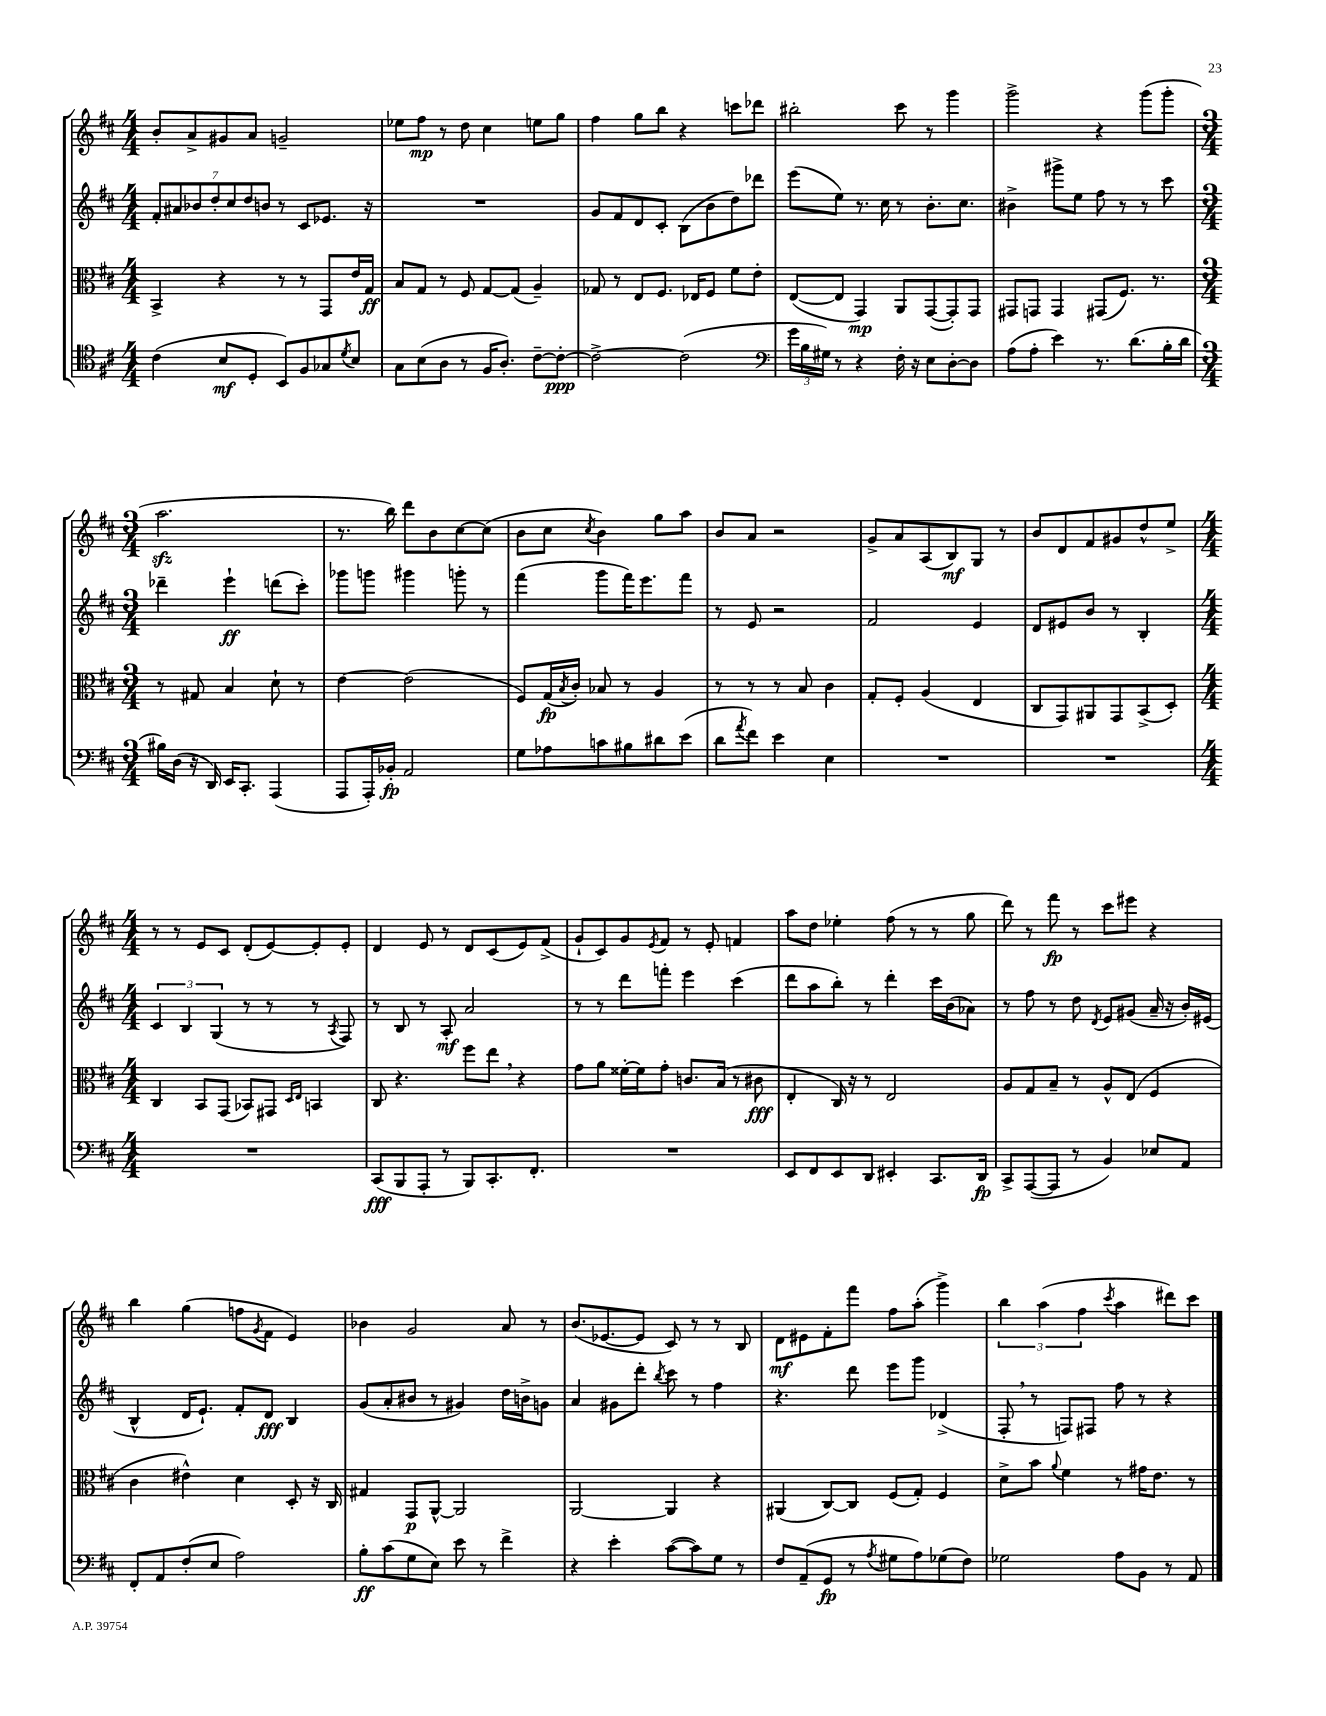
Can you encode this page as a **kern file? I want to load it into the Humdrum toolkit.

**kern	**dynam	**kern	**dynam	**kern	**dynam	**kern	**dynam
*part4	*part4	*part3	*part3	*part2	*part2	*part1	*part1
*staff4	*staff4	*staff3	*staff3	*staff2	*staff2	*staff1	*staff1
*clefC4	*	*clefC3	*	*clefG2	*	*clefG2	*
*k[f#c#]	*	*k[f#c#]	*	*k[f#c#]	*	*k[f#c#]	*
*M4/4	*	*M4/4	*	*M4/4	*	*M4/4	*
=131	=131	=131	=131	=131	=131	=131	=131
(4c#\	.	4BB^/	.	14f#'/L	.	8b'/L	.
.	.	.	.	14a#X/	.	.	.
.	.	.	.	.	.	8a^/	.
.	.	.	.	14b-X/	.	.	.
.	.	.	.	14dd'/	.	.	.
8B/L	mf	4r	.	.	.	8g#X/	.
.	.	.	.	14cc#/	.	.	.
.	.	.	.	14dd/	.	.	.
8D'/J	.	.	.	.	.	8a/J	.
.	.	.	.	14bn/J	.	.	.
8BB/L)	.	8r	.	8r	.	2gn~/	.
8F#/	.	8r	.	8c#/L	.	.	.
8G-X/	.	8GG/L	.	8.e-X/J	.	.	.
8qd/	.	.	.	.	.	.	.
8B/J	.	16e/L	.	.	.	.	.
.	.	16G/JJ	ff	16r	.	.	.
=132	=132	=132	=132	=132	=132	=132	=132
8G\L	.	8B/L	.	1r	.	8ee-X\L	.
(8B\	.	8G/J	.	.	.	8ff#\J	mp
8A\J	.	8r	.	.	.	8r	.
8r	.	8F#/	.	.	.	8dd\	.
16F#/KL	.	[8G/L	.	.	.	4cc#\	.
8.A'/J)	.	.	.	.	.	.	.
.	.	(8G/J]	.	.	.	.	.
[8c#~\L	.	4A~/)	.	.	.	8een\L	.
8c#'\J_	ppp	.	.	.	.	8gg\J	.
=133	=133	=133	=133	=133	=133	=133	=133
2c#^\_	.	8G-X/	.	8g/L	.	4ff#\	.
.	.	8r	.	8f#/	.	.	.
.	.	8E/L	.	8d/	.	8gg\L	.
.	.	8.F#/J	.	8c#'/J	.	8bb\J	.
(2c#\]	.	.	.	(8B\L	.	4r	.
.	.	16E-X/KL	.	.	.	.	.
.	.	8F#/J	.	8b\	.	.	.
.	.	8f#\L	.	8dd\)	.	8cccn\L	.
.	.	8e'\J	.	8ddd-X\J	.	8ddd-X\J	.
=134	=134	=134	=134	=134	=134	=134	=134
*clefF4	*	*	*	*	*	*	*
24g\LL	.	([8E/L	.	(8eee\L	.	2bb#X'\	.
24B\	.	.	.	.	.	.	.
24G#X\JJ)	.	.	.	.	.	.	.
8r	.	8E/J]	.	8ee\J)	.	.	.
4r	.	4GG/)	mp	8.r	.	.	.
.	.	.	.	16cc#\	.	.	.
16F#'\	.	8AA/L	.	8r	.	8ccc#\	.
16r	.	.	.	.	.	.	.
8E\L	.	([8GG/	.	8.b'\L	.	8r	.
[8D'\	.	8GG'/])	.	.	.	4ggg\	.
.	.	.	.	8.cc#\J	.	.	.
8D\J]	.	8GG/J	.	.	.	.	.
=135	=135	=135	=135	=135	=135	=135	=135
(8A\L	.	8GG#X/L	.	4b#X^\	.	2ggg^\	.
8A'\J	.	8GGn/J	.	.	.	.	.
4e\)	.	4GG/	.	8ggg#X^\L	.	.	.
.	.	.	.	8ee\J	.	.	.
8.r	.	(8GG#X/L	.	8ff#\	.	4r	.
.	.	8.F#/J)	.	8r	.	.	.
(8.d\L	.	.	.	.	.	.	.
.	.	.	.	8r	.	(8ggg\L	.
.	.	8.r	.	.	.	.	.
16B'\L	.	.	.	8ccc#\	.	8ggg'\J	.
16d\JJ	.	.	.	.	.	.	.
!!LO:LB:g=z
=136	=136	=136	=136	=136	=136	=136	=136
*M3/4	*	*M3/4	*	*M3/4	*	*M3/4	*
16B#X\LL)	.	8r	.	4ddd-X~\	.	2.aazz\	.
(16D\JJ	.	.	.	.	.	.	.
16r	.	8G#X/	.	.	.	.	.
16DD/)	.	.	.	.	.	.	.
16EE/KL	.	4B/	.	4eee`\	ff	.	.
8.CC#'/J	.	.	.	.	.	.	.
(4AAA/	.	8d`\	.	(8dddn\L	.	.	.
.	.	8r	.	8ccc#'\J)	.	.	.
=137	=137	=137	=137	=137	=137	=137	=137
8AAA/L	.	[4e\	.	8ggg-X\L	.	8.r	.
16AAA'/L)	.	.	.	8gggn\J	.	.	.
16BB-X'/JJ	fp	.	.	.	.	16bb\)	.
2AA/	.	(2e\]	.	4ggg#X\	.	8ddd\L	.
.	.	.	.	.	.	8b\	.
.	.	.	.	8gggn'\	.	[8cc#\	.
.	.	.	.	8r	.	(8cc#\J]	.
=138	=138	=138	=138	=138	=138	=138	=138
8G\L	.	8F#/L)	.	(4fff#\	.	8b\L	.
8A-X\	.	(16G/L	fp	.	.	8cc#\J	.
.	.	8qB/	.	.	.	.	.
.	.	16c#'/JJ)	.	.	.	.	.
.	.	.	.	.	.	8qcc#/	.
8cn\	.	8B-X/	.	8ggg\L	.	4b\)	.
8B#X\	.	8r	.	16fff#\K)	.	.	.
.	.	.	.	8.eee\	.	.	.
8d#X\	.	4A/	.	.	.	8gg\L	.
(8e\J	.	.	.	8fff#\J	.	8aa\J	.
=139	=139	=139	=139	=139	=139	=139	=139
8d\L	.	8r	.	8r	.	8b/L	.
8qa/	.	.	.	.	.	.	.
8f#\J)	.	8r	.	8e/	.	8a/J	.
4e\	.	8r	.	2r	.	2r	.
.	.	8B/	.	.	.	.	.
4E\	.	4c#\	.	.	.	.	.
=140	=140	=140	=140	=140	=140	=140	=140
2.r	.	8G'/L	.	2f#/	.	8g^/L	.
.	.	8F#'/J	.	.	.	8a/	.
.	.	(4A/	.	.	.	(8A/	.
.	.	.	.	.	.	8B/)	mf
.	.	4E/	.	4e/	.	8G/J	.
.	.	.	.	.	.	8r	.
=141	=141	=141	=141	=141	=141	=141	=141
2.r	.	8C#/L	.	8d/L	.	8b/L	.
.	.	8GG/)	.	8e#X/	.	8d/	.
.	.	8AA#X/	.	8b/J	.	8f#/	.
.	.	8GG/	.	8r	.	8g#X/	.
.	.	(8BB^/	.	4B'/	.	8dd^^/	.
.	.	8D'/J)	.	.	.	8ee^/J	.
!!LO:LB:g=z
=142	=142	=142	=142	=142	=142	=142	=142
*M4/4	*	*M4/4	*	*M4/4	*	*M4/4	*
1r	.	4C#/	.	6c#/	.	8r	.
.	.	.	.	.	.	8r	.
.	.	.	.	6B/	.	.	.
.	.	8BB/L	.	.	.	8e/L	.
.	.	.	.	(6G/	.	.	.
.	.	(8GG/J	.	.	.	8c#/J	.
.	.	8BB-X/L)	.	8r	.	(8d'/L	.
.	.	8GG#X/J	.	8r	.	[8e/)	.
.	.	16qqD/LL	.	.	.	.	.
.	.	16qqE/JJ	.	.	.	.	.
.	.	4BBn/	.	8r	.	8e'/]	.
.	.	.	.	8qA/	.	.	.
.	.	.	.	8F#/)	.	8e'/J	.
=143	=143	=143	=143	=143	=143	=143	=143
(8CC#/L	fff	8C#/	.	8r	.	4d/	.
8BBB/	.	4.r	.	8B/	.	.	.
8AAA'/J	.	.	.	8r	.	8e/	.
8r	.	.	.	8A'/	mf	8r	.
8BBB/L)	.	8ff#\L	.	2a/	.	8d/L	.
8.CC#'/	.	8ee,\J	.	.	.	(8c#/	.
.	.	4r	.	.	.	8e/)	.
8.FF#'/J	.	.	.	.	.	.	.
.	.	.	.	.	.	(8f#^/J	.
=144	=144	=144	=144	=144	=144	=144	=144
1r	.	8g\L	.	8r	.	8g`/L	.
.	.	8a\J	.	8r	.	8c#/)	.
.	.	[16f##X'\LL	.	8ddd\L	.	8g/	.
.	.	16f##\J]	.	.	.	.	.
.	.	.	.	.	.	8qe/	.
.	.	8g'\J	.	8fffn'\J	.	8f#/J	.
.	.	8.cn/L	.	4eee\	.	8r	.
.	.	.	.	.	.	8e'/	.
.	.	(16B/Jk	.	.	.	.	.
.	.	8r	.	(4ccc#\	.	4fn/	.
.	.	8c#X\	fff	.	.	.	.
=145	=145	=145	=145	=145	=145	=145	=145
8EE/L	.	4E'/	.	8ddd\L	.	8aa\L	.
8FF#/	.	.	.	8aa\	.	8dd\J	.
8EE/	.	16C#/)	.	8bb'\J)	.	4ee-X'\	.
.	.	16r	.	.	.	.	.
8DD/J	.	8r	.	8r	.	.	.
4EE#X'/	.	2E/	.	4ddd'\	.	(8ff#\	.
.	.	.	.	.	.	8r	.
8.CC#/L	.	.	.	16ccc#\LL	.	8r	.
.	.	.	.	(16b\J	.	.	.
.	.	.	.	8a-X\J)	.	8gg\	.
16DD/Jk	fp	.	.	.	.	.	.
=146	=146	=146	=146	=146	=146	=146	=146
8CC#^/L	.	8A/L	.	8r	.	8ddd\)	.
([8AAA/	.	8G/	.	8ff#\	.	8r	.
8AAA/J]	.	8B~/J	.	8r	.	8fff#\	fp
8r	.	8r	.	8dd\	.	8r	.
.	.	.	.	8qd/	.	.	.
4BB/)	.	8A^^/L	.	8e/L	.	8ccc#\L	.
.	.	(8E/J	.	(8g#X/J	.	8eee#X\J	.
8E-X/L	.	4F#/	.	16a~/	.	4r	.
.	.	.	.	16r	.	.	.
8AA/J	.	.	.	16b'/LL)	.	.	.
.	.	.	.	(16e#X/JJ	.	.	.
!!LO:LB:g=z
=147	=147	=147	=147	=147	=147	=147	=147
8FF#'/L	.	4c#\	.	4B^^/	.	4bb\	.
8AA/	.	.	.	.	.	.	.
(8F#'/	.	4e#X^^\)	.	16d/KL	.	(4gg\	.
.	.	.	.	8.e`/J)	.	.	.
8E/J	.	.	.	.	.	.	.
2A\)	.	4d\	.	8f#'/L	.	8ffn\L	.
.	.	.	.	.	.	8qg/	.
.	.	.	.	8d/J	fff	8f#\J	.
.	.	8D'/	.	4B/	.	4e/)	.
.	.	16r	.	.	.	.	.
.	.	16C#/	.	.	.	.	.
=148	=148	=148	=148	=148	=148	=148	=148
8B'\L	ff	4G#X/	.	(8g/L	.	4b-X\	.
(8c#\	.	.	.	8a'/	.	.	.
8G\	.	8GG/L	p	8b#X/J	.	2g/	.
8E\J)	.	[8AA^^/J	.	8r	.	.	.
8e\	.	2AA/]	.	4g#X/)	.	.	.
8r	.	.	.	.	.	.	.
4f#^\	.	.	.	16dd\LL	.	8a/	.
.	.	.	.	16bn^\J	.	.	.
.	.	.	.	8gn\J	.	8r	.
=149	=149	=149	=149	=149	=149	=149	=149
4r	.	[2AA/	.	4a/	.	(8.b/L	.
.	.	.	.	.	.	[8.e-X/	.
4e'\	.	.	.	8g#X\L	.	.	.
.	.	.	.	8ddd'\J	.	8e-/J]	.
.	.	.	.	8qbb/	.	.	.
([8c#\L	.	4AA/]	.	8ccc#\	.	8c#/)	.
8c#\])	.	.	.	8r	.	8r	.
8G\J	.	4r	.	4ff#\	.	8r	.
8r	.	.	.	.	.	8B/	.
=150	=150	=150	=150	=150	=150	=150	=150
8F#/L	.	(4AA#X/	.	4.r	.	8d\L	mf
(8AA~/	.	.	.	.	.	8e#X\	.
8GG/J	fp	[8C#/L)	.	.	.	8f#'\	.
8r	.	8C#/J]	.	8ddd\	.	8fff#\J	.
8qA/	.	.	.	.	.	.	.
8G#X\L	.	(8F#/L	.	8eee\L	.	8ff#\L	.
8A\)	.	8G'/J)	.	8ggg\J	.	(8aa'\J	.
(8G-X\	.	4F#/	.	(4d-X^/	.	4ggg^\)	.
8F#\J)	.	.	.	.	.	.	.
=151	=151	=151	=151	=151	=151	=151	=151
2G-X\	.	8d^\L	.	8F#',/	.	6bb\	.
.	.	8b\J	.	8r	.	.	.
.	.	.	.	.	.	(6aa\	.
.	.	8qqa/	.	.	.	.	.
.	.	4f#\	.	8Fn/L)	.	.	.
.	.	.	.	.	.	6ff#\	.
.	.	.	.	8F#X/J	.	.	.
.	.	.	.	.	.	8qccc#/	.
8A\L	.	8r	.	8ff#\	.	4aa\	.
8BB\J	.	16g#X\KL	.	8r	.	.	.
.	.	8.e\J	.	.	.	.	.
8r	.	.	.	4r	.	8ddd#X\L)	.
8AA/	.	8r	.	.	.	8ccc#\J	.
==	==	==	==	==	==	==	==
*-	*-	*-	*-	*-	*-	*-	*-
